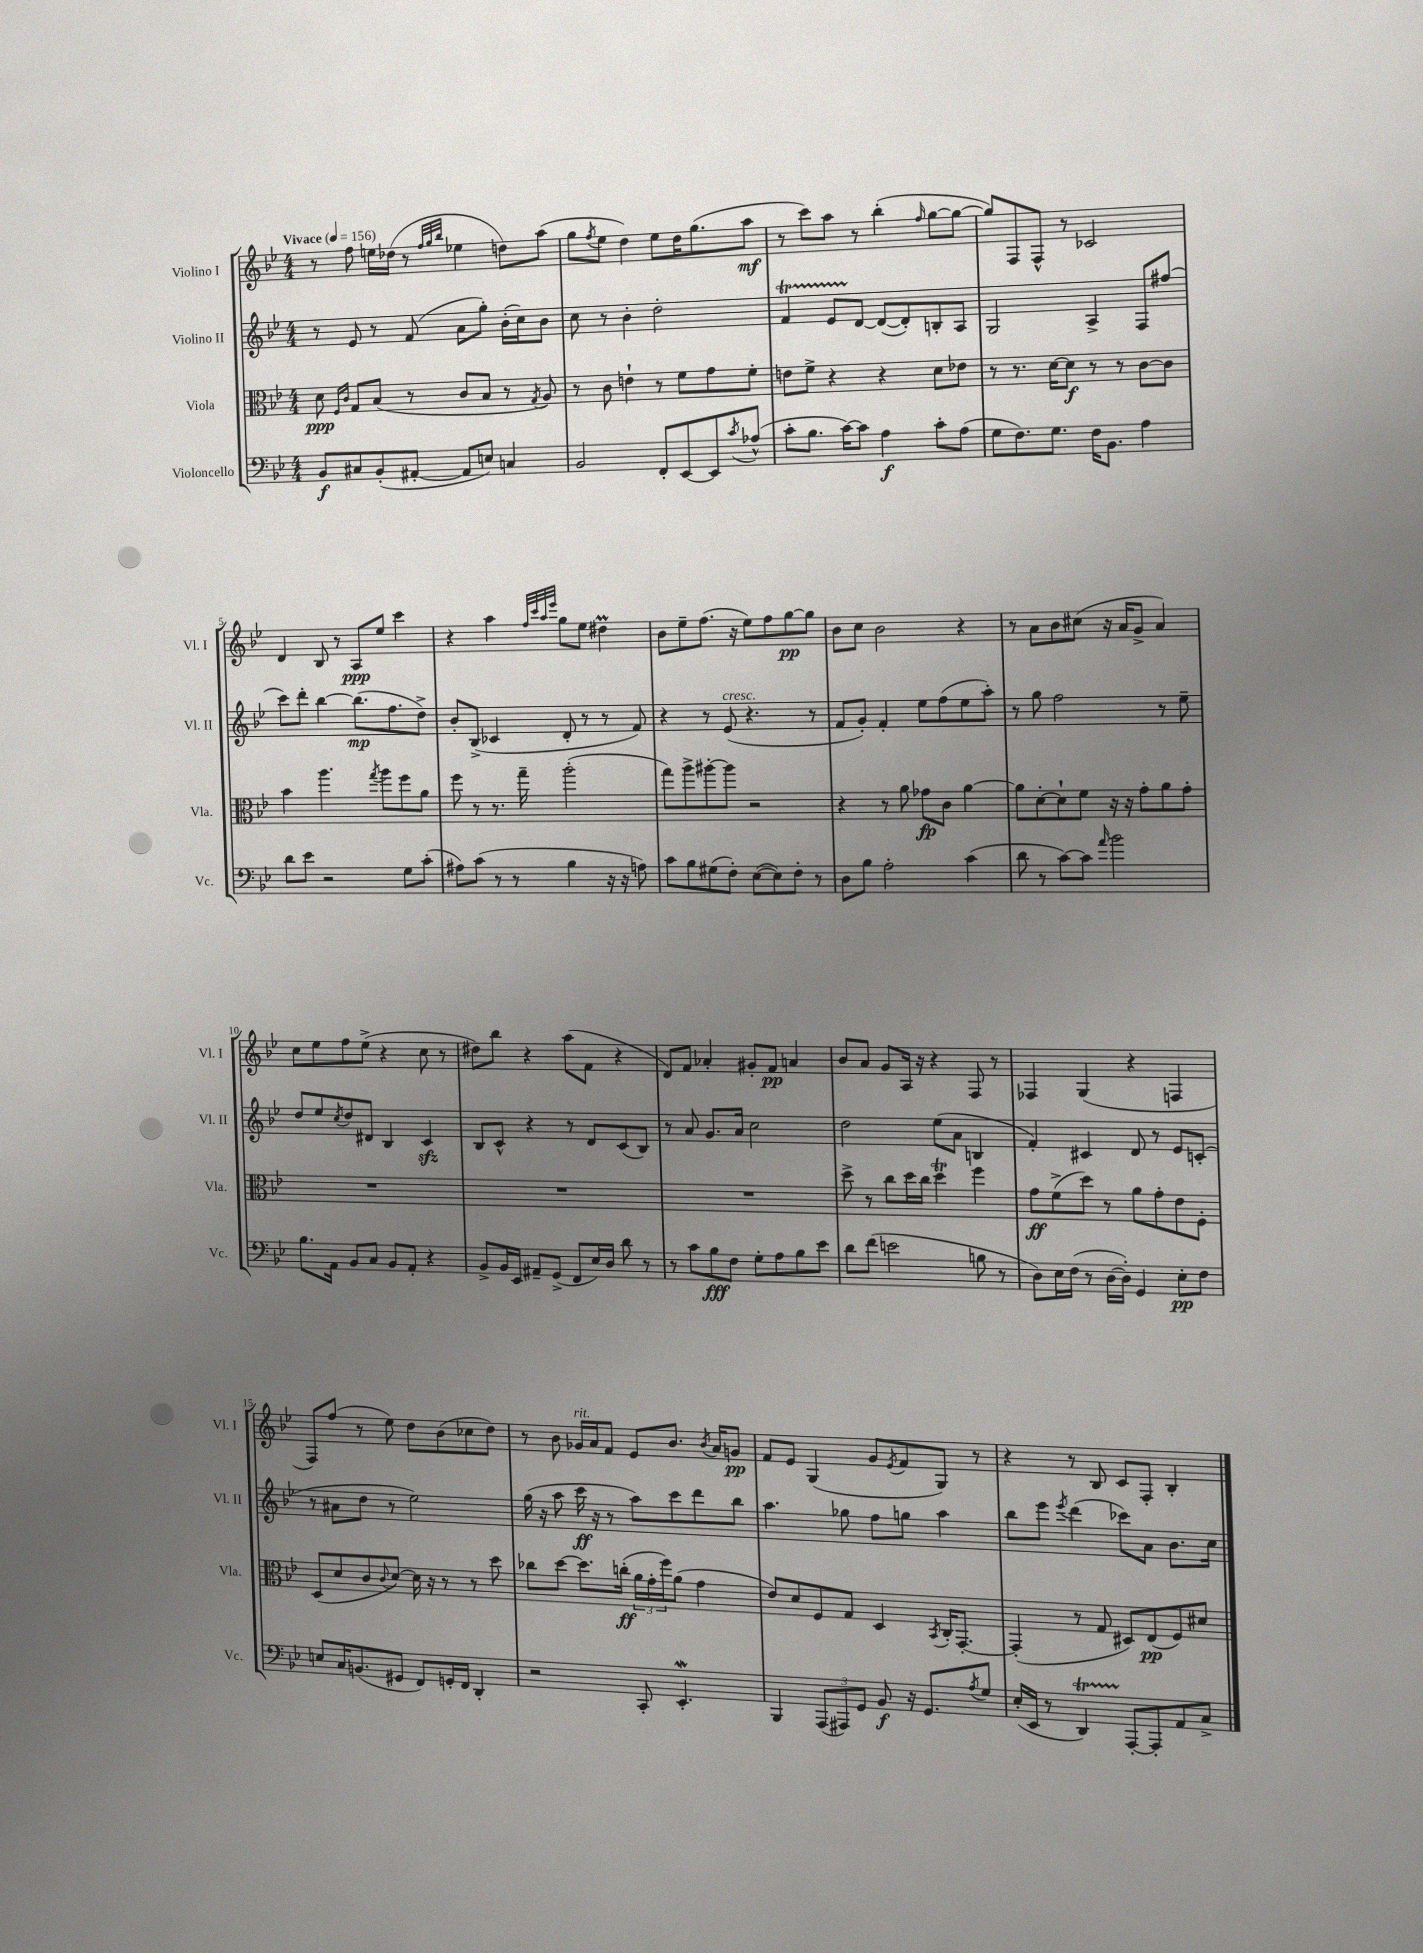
<<
\new StaffGroup <<
\new Staff = "s0" \with { instrumentName = "Violino I" shortInstrumentName = "Vl. I" } {
    \clef treble \key bes \major \numericTimeSignature \time 4/4 \tempo "Vivace" 4 = 156
    r8 f''8 e''16 des''16( r8 \grace { f''32 g''32 bes''32 } ees''4 d''8) a''8( |
    g''8 \acciaccatura { f''8 } ees''8 d''4) ees''8 d''16 g''8.( a''8\mf |
    r8 c'''8) a''8 r8 bes''4-.( \grace { f''16 } g''8~ g''8~ |
    g''8) f8 f8-^ r8 ces'2 |
    d'4 bes8 r8 a8\ppp ees''8 c'''4 |
    r4 a''4 \grace { f''32 c'''32 a''32 ees'''32 } g''8 ees''8 dis''4\prall |
    bes'8 ees''8-- f''8.( r16 ees''8) f''8 g''8~\pp g''8 |
    bes'8 c''8 bes'2 r4 |
    r8 a'8 bes'8 cis''8( r16 a'16 g'8-> a'4) |
    c''8 ees''8 f''8 ees''8->( r4 c''8 r8 |
    dis''8) bes''8 r4 a''8( f'8 r4 |
    d'8) f'8 aes'4-. gis'8-. f'8\pp a'4 |
    bes'8 a'8 g'8 a16 r16 r4 f8 r8 |
    fes4 g4( r4 f4 |
    f8) f''8( r8 ees''8) d''8 bes'8( ces''8 d''8) |
    r8 bes'8 ges'16^\markup { \italic "rit." } a'16 f'8 ees'8 bes'8. \acciaccatura { bes'8 } a'16 g'8\pp |
    f'8 ees'8 g4( g'8 \acciaccatura { ees'8 } f'8 g8) r8 |
    r4 r8 bes8 c'8 f8-. bes4-. \bar "|." |
}
\new Staff = "s1" \with { instrumentName = "Violino II" shortInstrumentName = "Vl. II" } {
    \clef treble \key bes \major \numericTimeSignature \time 4/4
    r8 ees'8 r8 f'8( a'8 g''8-.) bes'16-.( c''16) bes'8 |
    c''8 r8 bes'4-. d''2-. |
    f'4\startTrillSpan ees'8 d'8~\stopTrillSpan d'8~( d'8-.) b8-. a8 |
    g2 a4-> f8 fis''8( |
    c'''8) d'''8-. bes''4~ bes''8.\mp( f''8. d''8->) |
    bes'8-. bes8->( ces'4 d'8-. r8 r8 f'8) |
    r4 r8 ees'8^\markup { \italic "cresc." }( r4. r8 |
    f'8 g'8-.) f'4-. ees''8 f''8( ees''8 a''8-.) |
    r8 g''8 f''2 r8 ees''8-- |
    d''8 ees''8 \acciaccatura { c''8 } d''8 dis'8 bes4 c'4\sfz |
    bes8 c'8-^ r4 r8 d'8 c'8( bes8) |
    r8 a'8 g'8. a'16 c''2 |
    d''2 ees''8( a'8 b4 |
    f'4-.) cis'4 d'8 r8 ees'8 c'8-.( |
    r8 ais'8 d''8 r8 ees''2) |
    g''16( r16 a''8 c'''16\ff r16 r8 a''8) c'''8 d'''8 bes''8 |
    a''4. ges''8 f''8 g''8 a''4 |
    bes''8 ees'''8 \acciaccatura { ees'''8 } d'''4( ces'''8) a'8 bes'8. c''16 \bar "|." |
}
\new Staff = "s2" \with { instrumentName = "Viola" shortInstrumentName = "Vla." } {
    \clef alto \key bes \major \numericTimeSignature \time 4/4
    d'8\ppp \grace { f16 c'16 } g8 bes8( r8 c'8 bes8 r8 \acciaccatura { g8 } a8) |
    r8 c'8 e'4-! r8 f'8 g'8 f'8-. |
    e'8 f'8-> r4 r4 d'8 ees'8 |
    r8 r8. d'16~ d'8\f r8 r8 c'8~ c'8 |
    bes'4 a''4. \acciaccatura { g''8 } a''8 f''8 a'8 |
    f''8 r8 r8. g''16-- a''2-.( |
    g''8) a''8-> ais''8~-. ais''8 r2 |
    r4 r8 a'8 ges'8\fp c'8 a'4~ |
    a'8 d'8~-. d'8-! f'8 r16 r16 g'8-. a'8 g'8-. |
    R1 |
    R1 |
    R1 |
    d''8-> r8 c''8 d''16 c''16 d''4\trill f''4 |
    g'8\ff f'8->( d''8) r8 a'8 g'8-. ees'8 f8-. |
    d8( d'8 c'8 \appoggiatura { c'8 } d'8~) d'16 r16 r8 r8 d''8 |
    ces''8 d''8~ d''8. c''16-.\ff( \tuplet 3/2 { a'16 g'16-. f''16) } a'8( g'4 |
    ees'8) d'8 f8 g8 d4 \acciaccatura { bes,8 } c16-. g,8.~-. |
    g,4-.( r8 g8 dis8) ees8\pp( f8) dis'8 \bar "|." |
}
\new Staff = "s3" \with { instrumentName = "Violoncello" shortInstrumentName = "Vc." } {
    \clef bass \key bes \major \numericTimeSignature \time 4/4
    bes,8\f cis8 bes,8-.( ais,8~-. ais,8 e8) c4 |
    bes,2 f,8-. ees,8~ ees,8 \acciaccatura { c'8 } aes8-^( |
    c'8-. bes8. c'16~) c'8 a4\f c'8-. a8( |
    g8 f8.) g8. f16 bes,8. a4 |
    d'8 ees'8 r2 g8 c'8-.( |
    ais8) c'8( r8 r8 bes4 r16 r16 a8) |
    c'8 bes8 gis8( f8-.) ees8~( ees8) f8-. r8 |
    d8 bes8 a2-. c'4( |
    d'8 r8 c'8~) c'8 \grace { a'16 } bes'2 |
    bes8. a,16 bes,8 c8 bes,8 a,8-. r4 |
    bes,8-> bes,16 ees,16 ais,8-- g,8->( f,8 ees16) d16 d'8 r8 |
    r8 c'8 bes8\fff f8 g8-. a8 bes8 ees'8 |
    d'8 f'8( e'2 b8 r8 |
    d8) ees16 f16( r8 d16~ d16-.) g,4 ees8-.\pp f8 |
    e8 c16 b,8.( gis,8 f,8) g,16-. f,16 d,4-. |
    r2 c,8-. ees,4.-.\mordent |
    bes,,4 \tuplet 3/2 { a,,8( ais,,8) g,8 } bes,8\f r16 g,8. \acciaccatura { a8 } g8 |
    ees16-.( ees,16 r8 d,4\startTrillSpan) a,,8~-.\stopTrillSpan a,,8-. a,8 c8-> \bar "|." |
}
>>
>>
